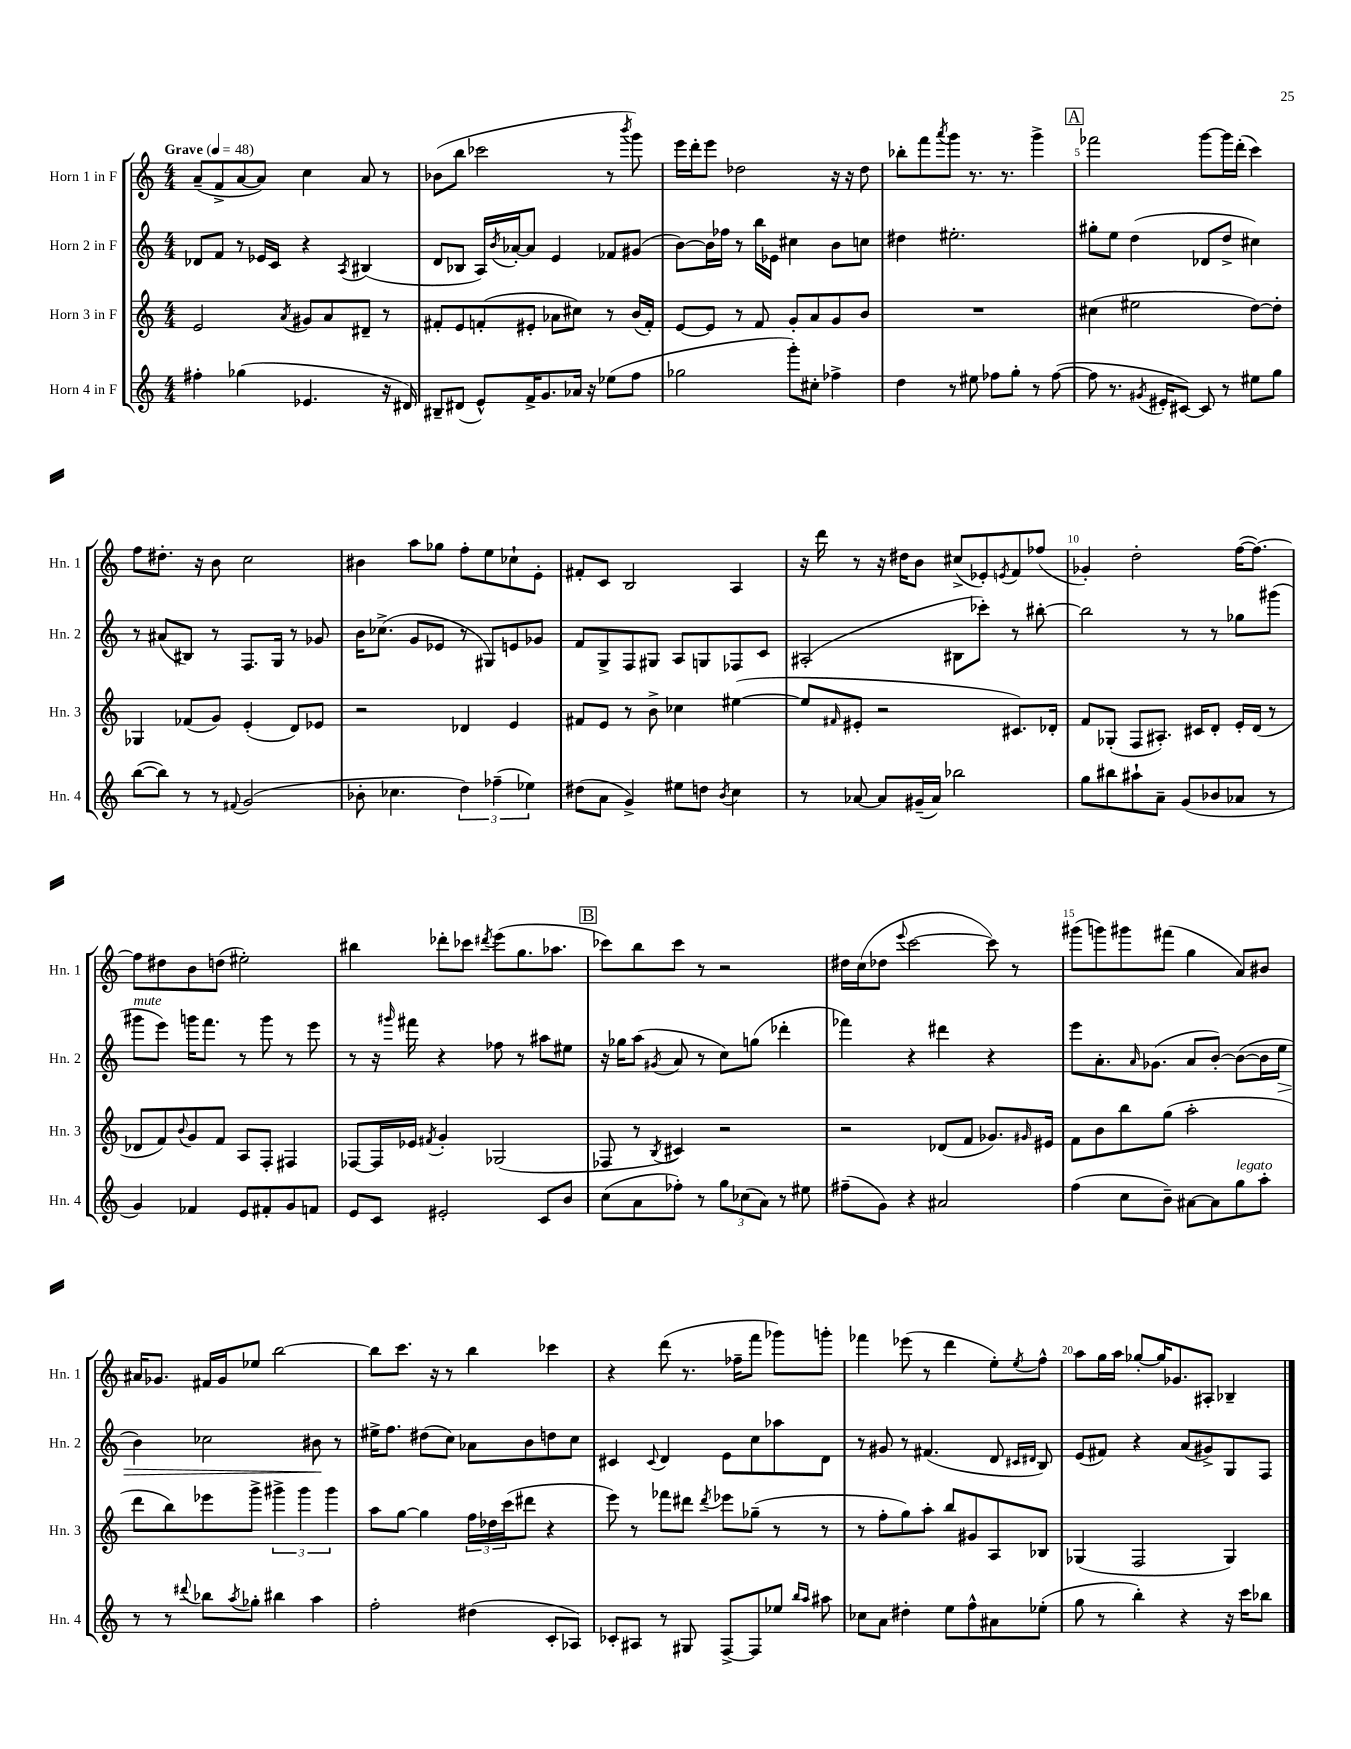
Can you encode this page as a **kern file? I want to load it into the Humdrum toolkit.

**kern	**kern	**kern	**kern
*staff4	*staff3	*staff2	*staff1
*clefG2	*clefG2	*clefG2	*clefG2
*k[]	*k[]	*k[]	*k[]
*M4/4	*M4/4	*M4/4	*M4/4
*MM48	*MM48	*MM48	*MM48
4ff#'\	2e/	8d-/L	(8a~/L
.	.	8f/J	8f^/
(4gg-\	.	8r	[8a/
.	.	16e-/LL	8a/]J)
.	.	16c/JJ	.
.	8qa/	.	.
4.e-/	8g#/L	4r	4cc\
.	8a/	.	.
.	.	8qA/	.
.	8d#~/J	(4B#/	8a/
16r	8r	.	8r
16d#/)	.	.	.
=	=	=	=
8B#~/L	8f#'/L	8d/L	(8b-\L
(8d#/J	8e/	8B-/J	8bb\J
8e^^/L)	(8f'/	16A/LL)	2ccc-\
.	.	8qb/	.
.	.	[16a-'/J	.
16f^/K	8e#'/J	8a-/]J	.
8.g/	.	.	.
.	8a-\L	4e/	.
16a-/Jk	8cc#\J)	.	.
16r	.	.	.
(8ee-\L	8r	8f-/L	8r
.	.	.	8qbbb/
8ff\J	(16b/LL	(8g#/J	8ggg\)
.	16f'/JJ)	.	.
=	=	=	=
2gg-\	[8e/L	[8b\L)	16eee\LL
.	.	.	16ddd'\J
.	8e/]J	16b\]L	8eee\J
.	.	16ff-\JJ	.
.	8r	8r	2dd-\
.	8f/	16bb\LL	.
.	.	16e-\JJ	.
8ggg'\L)	8g'/L	4cc#\	.
8cc#'\J	8a/	.	.
4ff-^\	8g/	8b\L	16r
.	.	.	16r
.	8b/J	8cc\J	8dd-\
=	=	=	=
4dd\	1r	4dd#\	8bb-'\L
.	.	.	8fff\
.	.	.	8qaaa/
8r	.	2.ee#'\	8ggg\J
8ee#\	.	.	8.r
8ff-\L	.	.	.
.	.	.	8.r
8gg'\J	.	.	.
8r	.	.	4ggg^\
([8ff-\	.	.	.
=	=	=	=
8ff-\]	(4cc#\	8gg#'\L	2fff-\
8.r	.	8ee\J	.
.	2ee#\	(4dd\	.
8qg#/	.	.	.
16e#'/LK	.	.	.
[8c#/J)	.	.	.
8c#/]	.	8d-/L	[8ggg\L
8r	.	8dd^/J	16ggg\]L
.	.	.	(16ddd'\JJ
8ee#\L	[8dd\L)	4cc#\)	4ccc\)
8gg\J	8dd'\]J	.	.
=	=	=	=
([8bb\L	4G-/	8r	8ff\L
8bb\]J)	.	(8a#/L	8.dd#'\J
8r	(8f-/L	8B#/J)	.
.	.	.	16r
8r	8g/J)	8r	8b\
8qqf#/	.	.	.
(2g/	(4e'/	8.F/L	2cc\
.	.	16G/Jk	.
.	8d/L)	8r	.
.	8e-/J	8g-/	.
=	=	=	=
8b-'\	2r	16b\LK	4b#\
.	.	(8.cc-^\J	.
4.cc-\	.	.	.
.	.	8g/L	8aa\L
.	.	8e-/J	8gg-\J
6dd\)	4d-/	8r	8ff'\L
.	.	8G#/L)	8ee\
(6ff-~\	.	.	.
.	4e/	8e/	8cc-`\
6ee-\)	.	.	.
.	.	8g-/J	8e'\J
=	=	=	=
(8dd#\L	8f#/L	8f/L	8f#'/L
8a\J	8e/J	8G^/	8c/J
4g^/)	8r	8F/	2B/
.	8b^\	8G#/J	.
8ee#\L	4cc-\	8A/L	.
8dd\J	.	8G/	.
8qb/	.	.	.
4cc\	([4ee#\	8F-/	4A/
.	.	8c/J	.
=	=	=	=
8r	8ee#/]L	(2A#'/	16r
.	.	.	16ddd\
.	16qqf#/	.	.
[8a-/	8e#'/J	.	8r
8a-/]L	2r	.	16r
.	.	.	16dd#\LK
(16g#~/L	.	.	8b\J
16a-/JJ)	.	.	.
2bb-\	.	8B#\L	(8cc#^/L
.	.	8ccc-'\J)	8e-'/)
.	.	.	8qe/
.	8.c#/L)	8r	8f/
.	.	[8bb#'\	(8ff-/J
.	16d-'/Jk	.	.
=	=	=	=
8gg\L	8f/L	2bb#\]	4g-'/)
8bb#\	(8G-'/J	.	.
8aa#`\	8F/L	.	2dd'\
8a~\J	8.A#'/J)	.	.
(8g/L	.	8r	.
.	16c#/LK	.	.
8b-/	8d'/J	8r	.
8a-/J	16e'/LL	8gg-\L	([16ff\LK
.	(16d/JJ	.	8.ff\_J)
8r	8r	(8ggg#\J	.
=	=	=	=
4g/)	8d-/L	8ggg#\L	8ff\]L
.	8f/)	8eee\J)	8dd#\
.	8qqb/	.	.
4f-/	8g/	16ggg\LK	8b\
.	.	8.fff\J	.
.	8f/J	.	(8dd\J
8e/L	8A/L	8r	2ee#'\)
8f#'/	8F'/J	8ggg\	.
8g/	4F#/	8r	.
8f/J	.	8eee\	.
=	=	=	=
8e/L	[8F-/L	8r	4bb#\
8c/J	16F-/]L	16r	.
.	.	16qqggg#/	.
.	16e-/JJ	16fff#\	.
.	8qf#/	.	.
2e#'/	4g'/	4r	8ddd-'\L
.	.	.	8ccc-\J
.	.	.	8qddd#/
.	(2G-/	8ff-\	(8eee\L
.	.	8r	8.gg\
8c/L	.	8aa#\L	.
.	.	.	8.aa-\J
8b/J	.	8ee#\J	.
=	=	=	=
(8cc\L	8F-/	16r	8ccc-\L)
.	.	16gg-\LK	.
8a\	8r	(8aa\J	8bb\
.	8qB/	8qg#/	.
8ff-'\J)	4c#/)	8a/	8ccc-\J
8r	.	8r	8r
12gg\L	2r	8cc\L)	2r
(12cc-\	.	.	.
.	.	(8gg\J	.
12a\J)	.	.	.
8r	.	4ddd-'\	.
8ee#\	.	.	.
=	=	=	=
(8ff#~\L	2r	4fff-\)	16dd#\LL
.	.	.	(16cc\J
8g\J)	.	.	8dd-\J
.	.	.	8qqeee/
4r	.	4r	[2ccc\
2a#/	(8d-/L	4ddd#\	.
.	8f/J	.	.
.	8.g-/L)	4r	8ccc\])
.	.	.	8r
.	16qqg#/	.	.
.	16e#/Jk	.	.
=	=	=	=
(4ff\	8f\L	8eee\L	(8ggg#\L
.	8b\	8.a'\	8ggg\)
8cc\L	8bb\	.	8ggg#\
.	.	16qqa/	.
.	.	(8.g-\J	.
8b~\J)	(8gg\J	.	(8fff#\J
[8a#\L	2aa'\	8a/L	4gg\
8a#\]	.	[8b'/J)	.
8gg\	.	(8b\_L	8a/L)
8aa'\J	.	16b\]L	8b#/J
.	.	16ee\JJ	.
=	=	=	=
8r	8ddd\L	4b\)	16a#/LK
.	.	.	8.g-/J
8r	8bb\)	.	.
8qqddd#/	.	.	.
8bb-\L	8eee-\	2cc-\	16f#/LL
.	.	.	16g-/J
8qaa/	.	.	.
8gg-'\J	8ggg^\J	.	8ee-/J
4bb#\	6ggg#^\	.	[2bb\
.	6ggg#\	.	.
4aa\	.	8b#\	.
.	6ggg#\	.	.
.	.	8r	.
=	=	=	=
2ff'\	8aa\L	16ee#^\LK	8bb\]L
.	.	8.ff\J	.
.	[8gg\J	.	8.ccc\J
.	4gg\]	(8dd#\L	.
.	.	.	16r
.	.	8cc\J)	8r
(4dd#\	24ff\LL	8a-\L	4bb\
.	24dd-\	.	.
.	(24ccc\J	.	.
.	8ddd#\J	8b\	.
8c'/L	4r	8dd\	4ccc-\
8A-/J)	.	8cc\J	.
=	=	=	=
8c-'/L	8eee\)	4c#/	4r
8A#/J	8r	.	.
.	.	8qqc#/	.
8r	8fff-\L	4d/	(8ddd\
8G#/	8ddd#\J	.	8.r
.	8qddd#/	.	.
[8F^/L	8eee-\L	8e\L	.
.	.	.	16ff-~\LK
8F/]	(8gg-~\J	8cc\	8fff\J
8ee-/J	8r	8aa-\	8ggg-\L)
16qqbb/LL	.	.	.
16qqaa/JJ	.	.	.
8aa#\	8r	8d\J	8ggg'\J
=	=	=	=
8cc-\L	8r	8r	4fff-\
8a\J	8ff'\L	8g#/	.
4dd#'\	8gg\)	8r	(8eee-\
.	8aa'\J	(4.f#/	8r
8ee\L	8bb/L	.	4ddd\
8ff^^\	8g#/	.	.
8a#\	8A/	8d/	8ee'\L)
.	.	16qqc#/LL	.
.	.	16qqd#/JJ	8qee/
(8ee-'\J	8B-/J	8B/)	8ff^^\J
=	=	=	=
8gg\	(4G-/	(8e/L	8aa\L
8r	.	8f#/J)	16gg\L
.	.	.	16aa\JJ
4bb'\)	2F/	4r	[8gg-'/L
.	.	.	16gg-/]K
.	.	.	8.g-/
4r	.	(8a/L	.
.	.	8g#^/)	8A#'/J
16r	4G-/)	8G/	4B-~/
16ccc\LK	.	.	.
8bb-\J	.	8F/J	.
==	==	==	==
*-	*-	*-	*-
